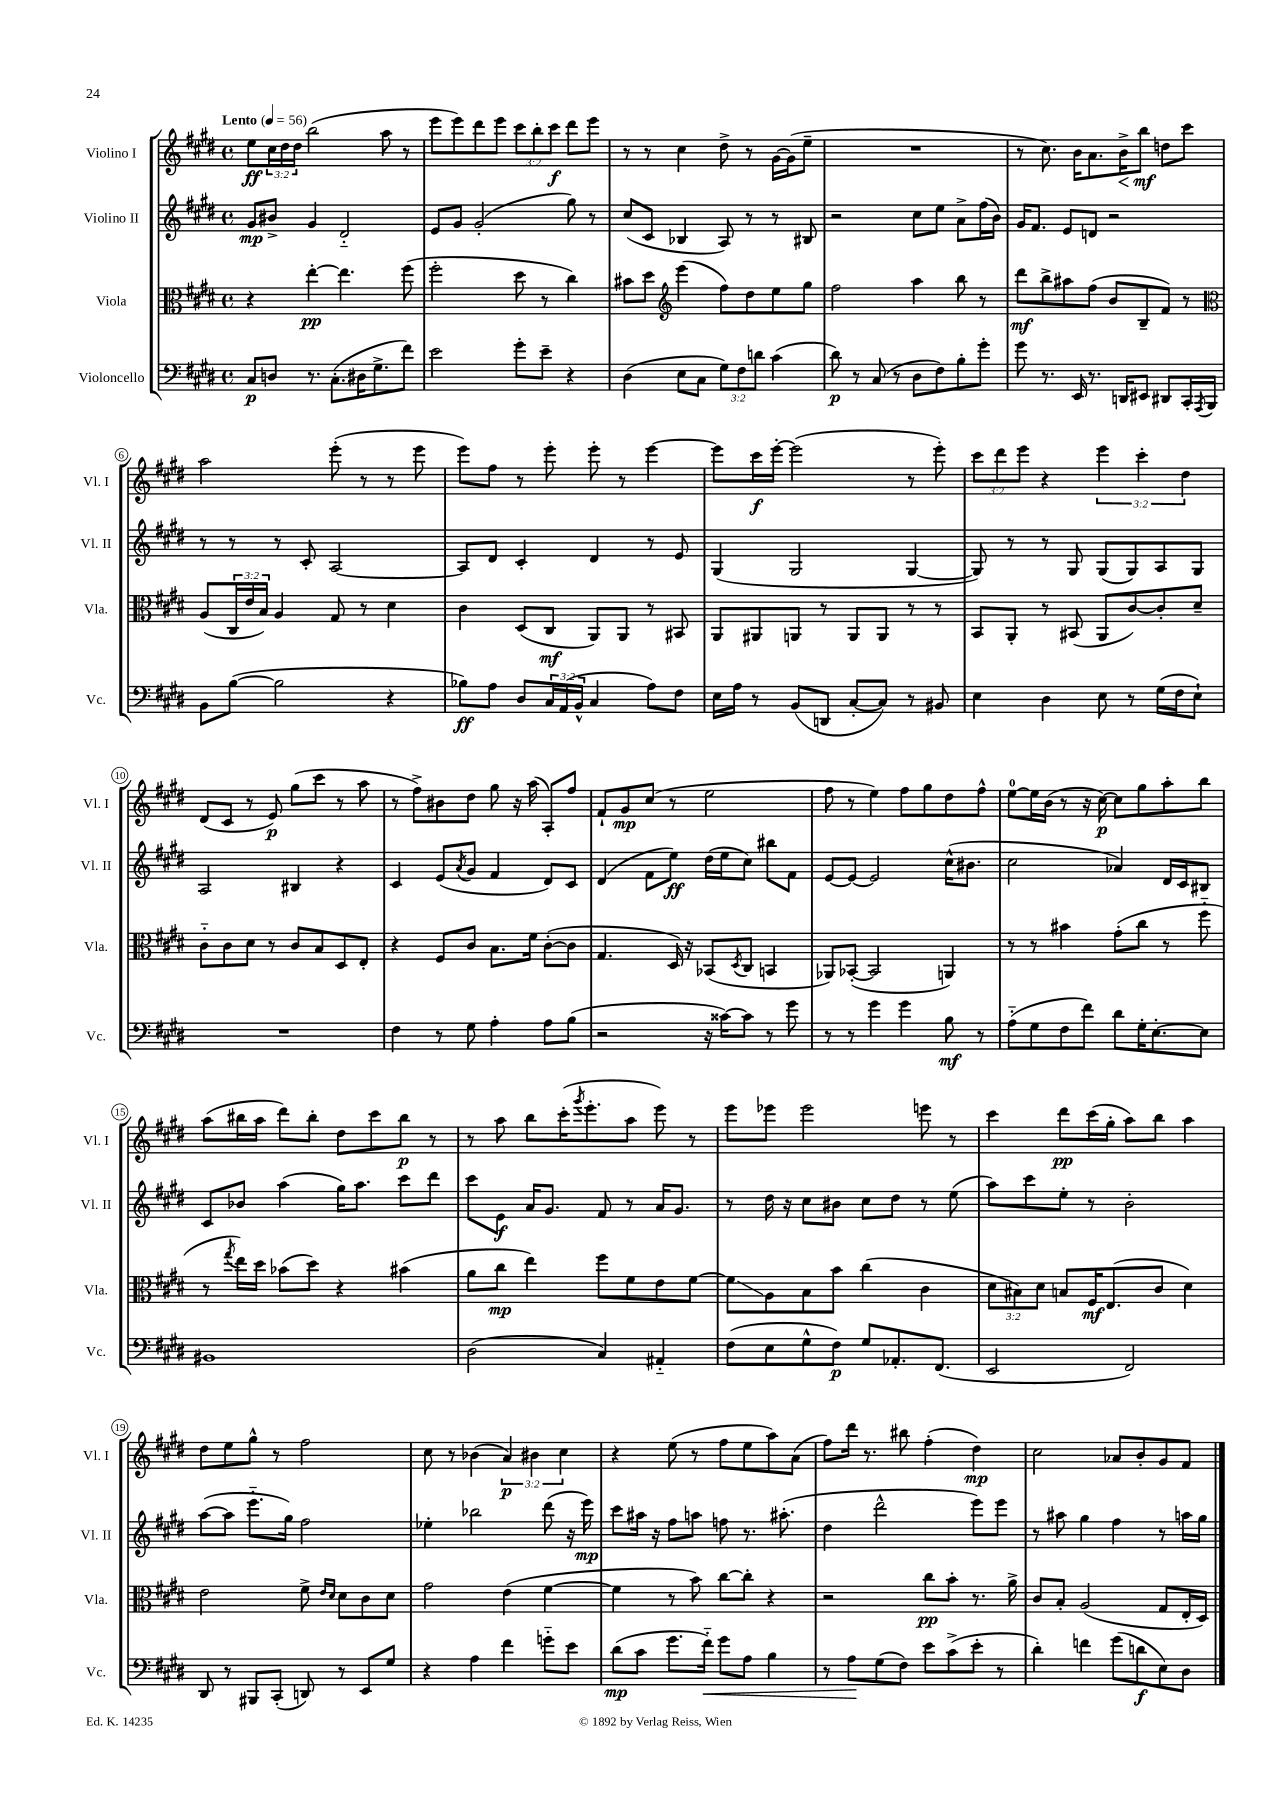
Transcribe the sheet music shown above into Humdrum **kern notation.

**kern	**kern	**kern	**kern
*staff4	*staff3	*staff2	*staff1
*clefF4	*clefC3	*clefG2	*clefG2
*k[f#c#g#d#]	*k[f#c#g#d#]	*k[f#c#g#d#]	*k[f#c#g#d#]
*M4/4	*M4/4	*M4/4	*M4/4
*met(c)	*met(c)	*met(c)	*met(c)
*MM56	*MM56	*MM56	*MM56
8C#	4r	8g#	8ee
8D	.	8b#^	24cc#
.	.	.	24dd#
.	.	.	24dd#
8.r	[4ee'	4g#	(2bb
(8.C#'	.	.	.
.	4.ee]	2d#'~	.
16D#	.	.	.
8.G#^	.	.	.
.	.	.	8aa
8f#)	(8ff#	.	8r
=	=	=	=
2e	2ff#'	8e	8eee
.	.	8g#	8eee)
.	.	(2g#'	8ddd#
.	.	.	8eee
8g#'	8dd#	.	12ccc#
.	.	.	12bb'
8e~	8r	.	.
.	.	.	12ccc#
4r	4cc#)	8gg#)	8ddd#
.	.	8r	8eee
=	=	=	=
(4D#	8b#	(8cc#	8r
.	8dd#	8c#	8r
*	*clefG2	*	*
8E	(4eee	4B-	4cc#
8C#	.	.	.
12G#)	8ff#)	8A)	8dd#^
12F#	.	.	.
.	8dd#	8r	8r
12d	.	.	.
(4c#	8ee	8r	[16g#
.	.	.	(16g#]
.	8gg#	8B#	8ee~
=	=	=	=
8d#)	2ff#	2r	1r
8r	.	.	.
(8C#	.	.	.
8r	.	.	.
8D#	4aa	8cc#	.
8F#)	.	8ee	.
8B'	8bb	8a^	.
8g#'	8r	(16ff#	.
.	.	16b)	.
=	=	=	=
8g#	8ddd#	16g#	8r
.	.	8.f#	.
8.r	8bb^	.	8.cc#)
.	8aa#	8e	.
16EE	.	.	16b
8.r	(8ff#	8d	8.a
.	8b	2r	.
16DD	.	.	16b^
8EE#	8B~	.	8bb
8DD#	8f#)	.	8dd
16CC#'	8r	.	8ccc#
8qAAA	.	.	.
16BBB	.	.	.
=	=	=	=
*	*clefC3	*	*
8BB	(8A	8r	2aa
([8B	24C#	8r	.
.	24e	.	.
.	24B)	.	.
2B]	4A	8r	.
.	.	8c#'	.
.	8G#	[2A	(8eee'
.	8r	.	8r
4r	4d#	.	8r
.	.	.	8eee
=	=	=	=
8B-)	4c#	8A]	8eee)
8A	.	8d#	8ff#
8D#	(8D#	4c#'	8r
24C#	8C#	.	8eee'
(24AA	.	.	.
24BB^^	.	.	.
4C#	8AA)	4d#	8eee'
.	8AA	.	8r
8A)	8r	8r	[4eee
8F#	8BB#	8e	.
=	=	=	=
16E	8AA	(4G#	8eee]
16A	.	.	.
8r	8AA#	.	16ccc#
.	.	.	[16eee'
(8BB	8AA	2G#	(2eee]
8DD	8r	.	.
[8C#'	8AA	.	.
8C#])	8AA	.	.
8r	8r	[4G#	8r
8BB#	8r	.	8eee')
=	=	=	=
4E	8BB	8G#])	12ccc#
.	.	.	12ddd#
.	8AA'	8r	.
.	.	.	12eee
4D#	8r	8r	4r
.	(8BB#	8G#	.
8E	8AA	(8G#	6eee
8r	[8c#)	8G#)	.
.	.	.	6ccc#'
(16G#	8c#']	8A	.
16F#	.	.	.
.	.	.	6dd#
8E`)	8d#~	8G#	.
=	=	=	=
1r	8c#'~	2A	(8d#
.	8c#	.	8c#
.	8d#	.	8r
.	8r	.	8e)
.	8c#	4B#	(8gg#
.	8B	.	8ccc#
.	8D#	4r	8r
.	8E'	.	8aa
=	=	=	=
4F#	4r	4c#	8r
.	.	.	8ff#^)
8r	8F#	(8e	8b#
.	.	8qa	.
8G#	8c#	8g#	8dd#
4A'	8.B	4f#	8gg#
.	.	.	16r
.	16f#	.	(16aa
8A	([8c#'	8d#)	8A')
(8B	8c#]	8c#	8ff#
=	=	=	=
2r	4.G#	(4d#	8f#`
.	.	.	8g#
.	.	8f#	(8cc#
.	16D#)	8ee)	8r
.	16r	.	.
16r	(8BB-	(16dd#	2ee
[16c##)	.	16ee	.
.	8qD#	.	.
8c##]	8C#	8cc#)	.
8r	4BB	8bb#	.
8g#	.	8f#	.
=	=	=	=
8r	8AA-)	[8e	8ff#
8r	([8BB-'	8e_	8r
4g#	2BB-]	2e]	4ee)
4g#	.	.	8ff#
.	.	.	8gg#
8B	4AA)	(16cc#^^	8dd#
.	.	8.b#	.
8r	.	.	8ff#^^
=	=	=	=
(8A'~	8r	2cc#	[8ee
8G#	8r	.	16ee]
.	.	.	(16b
8F#	4b#	.	8r
8f#)	.	.	16r
.	.	.	[16cc#)
8d#	(8g#'	4a-)	8cc#]
16G#'	8cc#	.	8gg#
[8.E'	.	.	.
.	8r	16d#	8aa'
.	.	16c#	.
8E]	8ff#'~	8B#	8bb
=	=	=	=
1BB#	8r	8c#	(8aa
.	8qgg#	.	.
.	16ee)	8b-	16bb#
.	16dd#	.	16aa
.	(8b-	(4aa	8ddd#)
.	8dd#)	.	8bb#'
.	4r	16gg#)	8dd#
.	.	8.aa	.
.	.	.	8ccc#
.	(4b#	8ccc#	8bb#
.	.	8ddd#	8r
=	=	=	=
(2D#	8a	8ccc#	8r
.	8cc#	8e	8aa
.	4ee)	16a	8bb
.	.	8.g#	.
.	.	.	(16ccc#'
.	.	.	8qggg#
.	.	.	8.eee'
4C#)	8ff#	8f#	.
.	8f#	8r	8aa
4AA#'~	8e	16a	8eee)
.	.	8.g#	.
.	[8f#	.	8r
=	=	=	=
(8F#	8f#]	8r	8eee
8E	8A	16dd#	8eee-
.	.	16r	.
8G#^^	8B	8cc#	2eee-
8F#)	8b	8b#	.
8G#	(4cc#	8cc#	.
8.AA-'	.	8dd#	.
.	4c#	8r	8eee
(8.FF#	.	.	.
.	.	(8ee	8r
=	=	=	=
2EE	12d#	8aa)	4ccc#
.	12B#)	.	.
.	.	8ccc#	.
.	12d#	.	.
.	8B	8ee'	8ddd#
.	16F#	8r	(16ccc#
.	(8.E	.	16gg#'
2FF#)	.	2b'	8aa)
.	8c#	.	8bb
.	4d#)	.	4aa
=	=	=	=
8DD#	2e	([8aa	8dd#
8r	.	8aa]	8ee
8BBB#	.	8.eee'~	8gg#^^
(8CC#'	.	.	8r
.	.	16gg#)	.
8DD)	8f#^	2ff#	2ff#
.	16qqe	.	.
.	16qqd#	.	.
8r	8d#	.	.
8EE	8c#	.	.
8G#	8d#	.	.
=	=	=	=
4r	2g#	4ee-'	8cc#
.	.	.	8r
4A	.	2bb-	(4b-
4f#	(4e	.	6a)
.	.	.	6b#
8g'~	[4f#	(8ddd#	.
.	.	.	6cc#
8e	.	16r	.
.	.	16eee)	.
=	=	=	=
(8d#	4f#]	8ccc#	4r
8c#	.	16aa#	.
.	.	16r	.
8.g#	8r	8ff#	(8ee
.	8b)	8aa	8r
16f#'~)	.	.	.
8g#	[8cc#	8ff	8ff#
8A	8cc#']	8.r	8ee
4B	4r	.	8aa)
.	.	(8.aa#'	.
.	.	.	(8a
=	=	=	=
8r	2r	4dd#	8ff#)
8A	.	.	16ddd#
.	.	.	8.r
(8G#	.	2ddd#^^	.
8F#)	.	.	8bb#
8e	8cc#	.	(4ff#'
(8c#^	8b'	.	.
8e'	8.r	8eee)	4dd#)
8r	.	8eee	.
.	16a^	.	.
=	=	=	=
4d#')	8c#	8r	2cc#
.	8B'	8aa#	.
4f	(2A	4gg#	.
(8g#	.	4ff#	8a-
8d	.	.	8b'
8E)	8G#	8r	8g#
8D#	16E'	16aa	8f#
.	16D#)	16gg#	.
==	==	==	==
*-	*-	*-	*-
